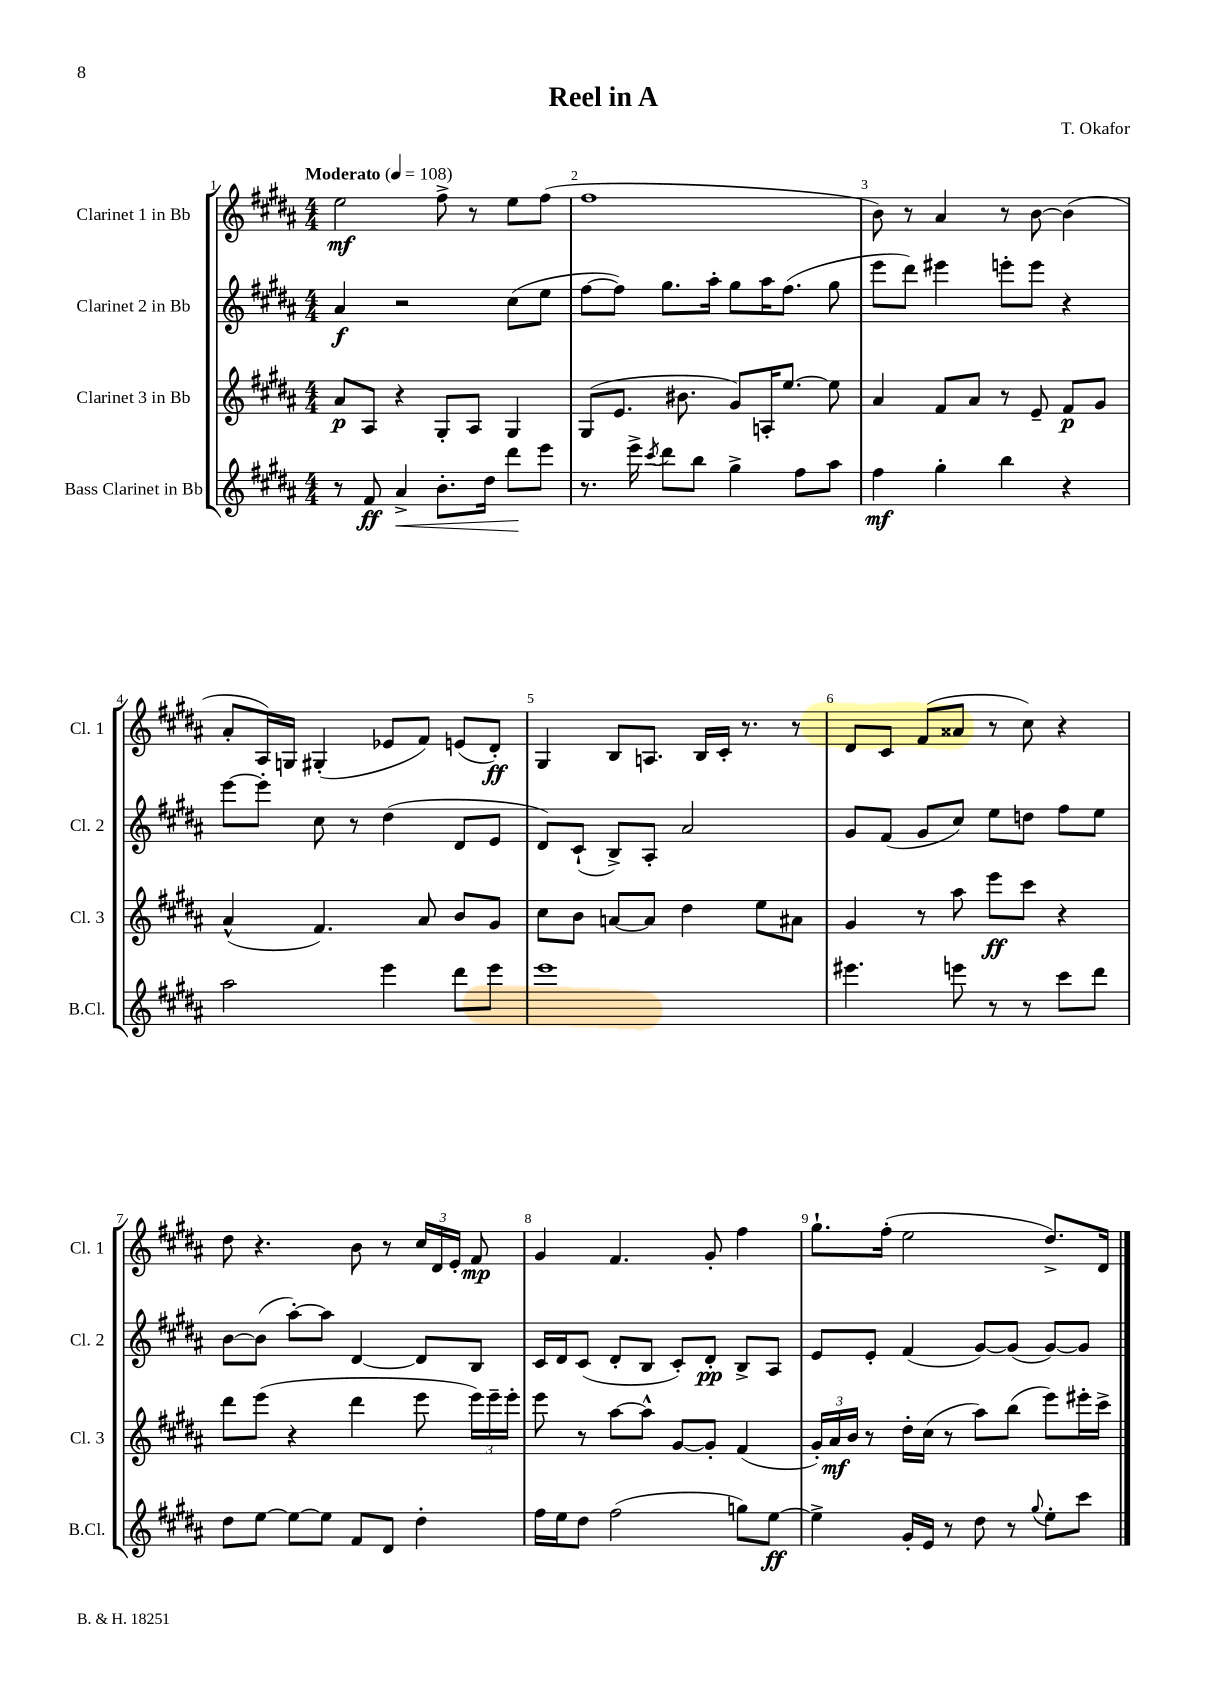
\header { title = "Reel in A" composer = "T. Okafor" }
<<
\new StaffGroup <<
\new Staff = "s0" \with { instrumentName = "Clarinet 1 in Bb" shortInstrumentName = "Cl. 1" } {
    \clef treble \key b \major \numericTimeSignature \time 4/4 \tempo "Moderato" 4 = 108
    \autoBeamOff e''2\mf fis''8-> r8 e''8[ fis''8]( |
    fis''1 |
    b'8) r8 ais'4 r8 b'8~ b'4( |
    ais'8[-. ais16) g16] gis4-.( ees'8[ fis'8]) e'8[( dis'8]-.\ff) |
    gis4 b8[ a8.] b16[ cis'16]-. r8. r8 |
    dis'8[ cis'8] fis'8[( aisis'8] r8 cis''8) r4 |
    dis''8 r4. b'8 r8 \tuplet 3/2 { cis''16[ dis'16 e'16]-. } fis'8\mp |
    gis'4 fis'4. gis'8-. fis''4 |
    gis''8.[-! fis''16]-.( e''2 dis''8.[->) dis'16] \bar "|." |
}
\new Staff = "s1" \with { instrumentName = "Clarinet 2 in Bb" shortInstrumentName = "Cl. 2" } {
    \clef treble \key b \major \numericTimeSignature \time 4/4
    \autoBeamOff ais'4\f r2 cis''8[( e''8] |
    fis''8[~ fis''8]) gis''8.[ ais''16]-. gis''8[ ais''16 fis''8.]( gis''8 |
    e'''8[ dis'''8]) eis'''4 e'''8[-. e'''8] r4 |
    e'''8[~ e'''8]-. cis''8 r8 dis''4( dis'8[ e'8] |
    dis'8[) cis'8]-!( b8[->) ais8]-. ais'2 |
    gis'8[ fis'8]( gis'8[ cis''8]) e''8[ d''8] fis''8[ e''8] |
    b'8[~ b'8]( ais''8[~-.) ais''8] dis'4~ dis'8[ b8] |
    cis'16[ dis'16 cis'8]( dis'8[-. b8] cis'8[-.) dis'8]-.\pp b8[-> ais8] |
    e'8[ e'8]-. fis'4( gis'8[~) gis'8]( gis'8[~) gis'8] \bar "|." |
}
\new Staff = "s2" \with { instrumentName = "Clarinet 3 in Bb" shortInstrumentName = "Cl. 3" } {
    \clef treble \key b \major \numericTimeSignature \time 4/4
    \autoBeamOff ais'8[\p ais8] r4 gis8[-. ais8] gis4 |
    gis8[( e'8.] bis'8. gis'8[) a16-. e''8.]~ e''8 |
    ais'4 fis'8[ ais'8] r8 e'8-- fis'8[\p gis'8] |
    ais'4-^( fis'4.) ais'8 b'8[ gis'8] |
    cis''8[ b'8] a'8[~ a'8] dis''4 e''8[ ais'8] |
    gis'4 r8 ais''8 e'''8[\ff cis'''8] r4 |
    dis'''8[ e'''8]( r4 dis'''4 e'''8 \tuplet 3/2 { e'''16[) e'''16-- e'''16]-. } |
    e'''8 r8 ais''8[~ ais''8]-^ gis'8[~ gis'8]-. fis'4( |
    \tuplet 3/2 { gis'16[-.) ais'16\mf b'16] } r8 dis''16[-. cis''16]( r8 ais''8[) b''8]( e'''8[) eis'''16-. cis'''16]-> \bar "|." |
}
\new Staff = "s3" \with { instrumentName = "Bass Clarinet in Bb" shortInstrumentName = "B.Cl." } {
    \clef treble \key b \major \numericTimeSignature \time 4/4
    \autoBeamOff r8 fis'8\ff ais'4->\< b'8.[-. dis''16] dis'''8[\! e'''8] |
    r8. e'''16-> \acciaccatura { cis'''8 } dis'''8[ b''8] gis''4-> fis''8[ ais''8] |
    fis''4\mf gis''4-. b''4 r4 |
    ais''2 e'''4 dis'''8[ e'''8] |
    e'''1 |
    eis'''4. e'''8 r8 r8 cis'''8[ dis'''8] |
    dis''8[ e''8]~ e''8[~ e''8] fis'8[ dis'8] dis''4-. |
    fis''16[ e''16 dis''8] fis''2( g''8[) e''8]~\ff |
    e''4-> gis'16[-. e'16] r8 dis''8 r8 \appoggiatura { gis''8 } e''8[-. cis'''8] \bar "|." |
}
>>
>>
\layout { \context { \Score \override BarNumber.break-visibility = ##(#f #t #t) barNumberVisibility = #all-bar-numbers-visible } }
